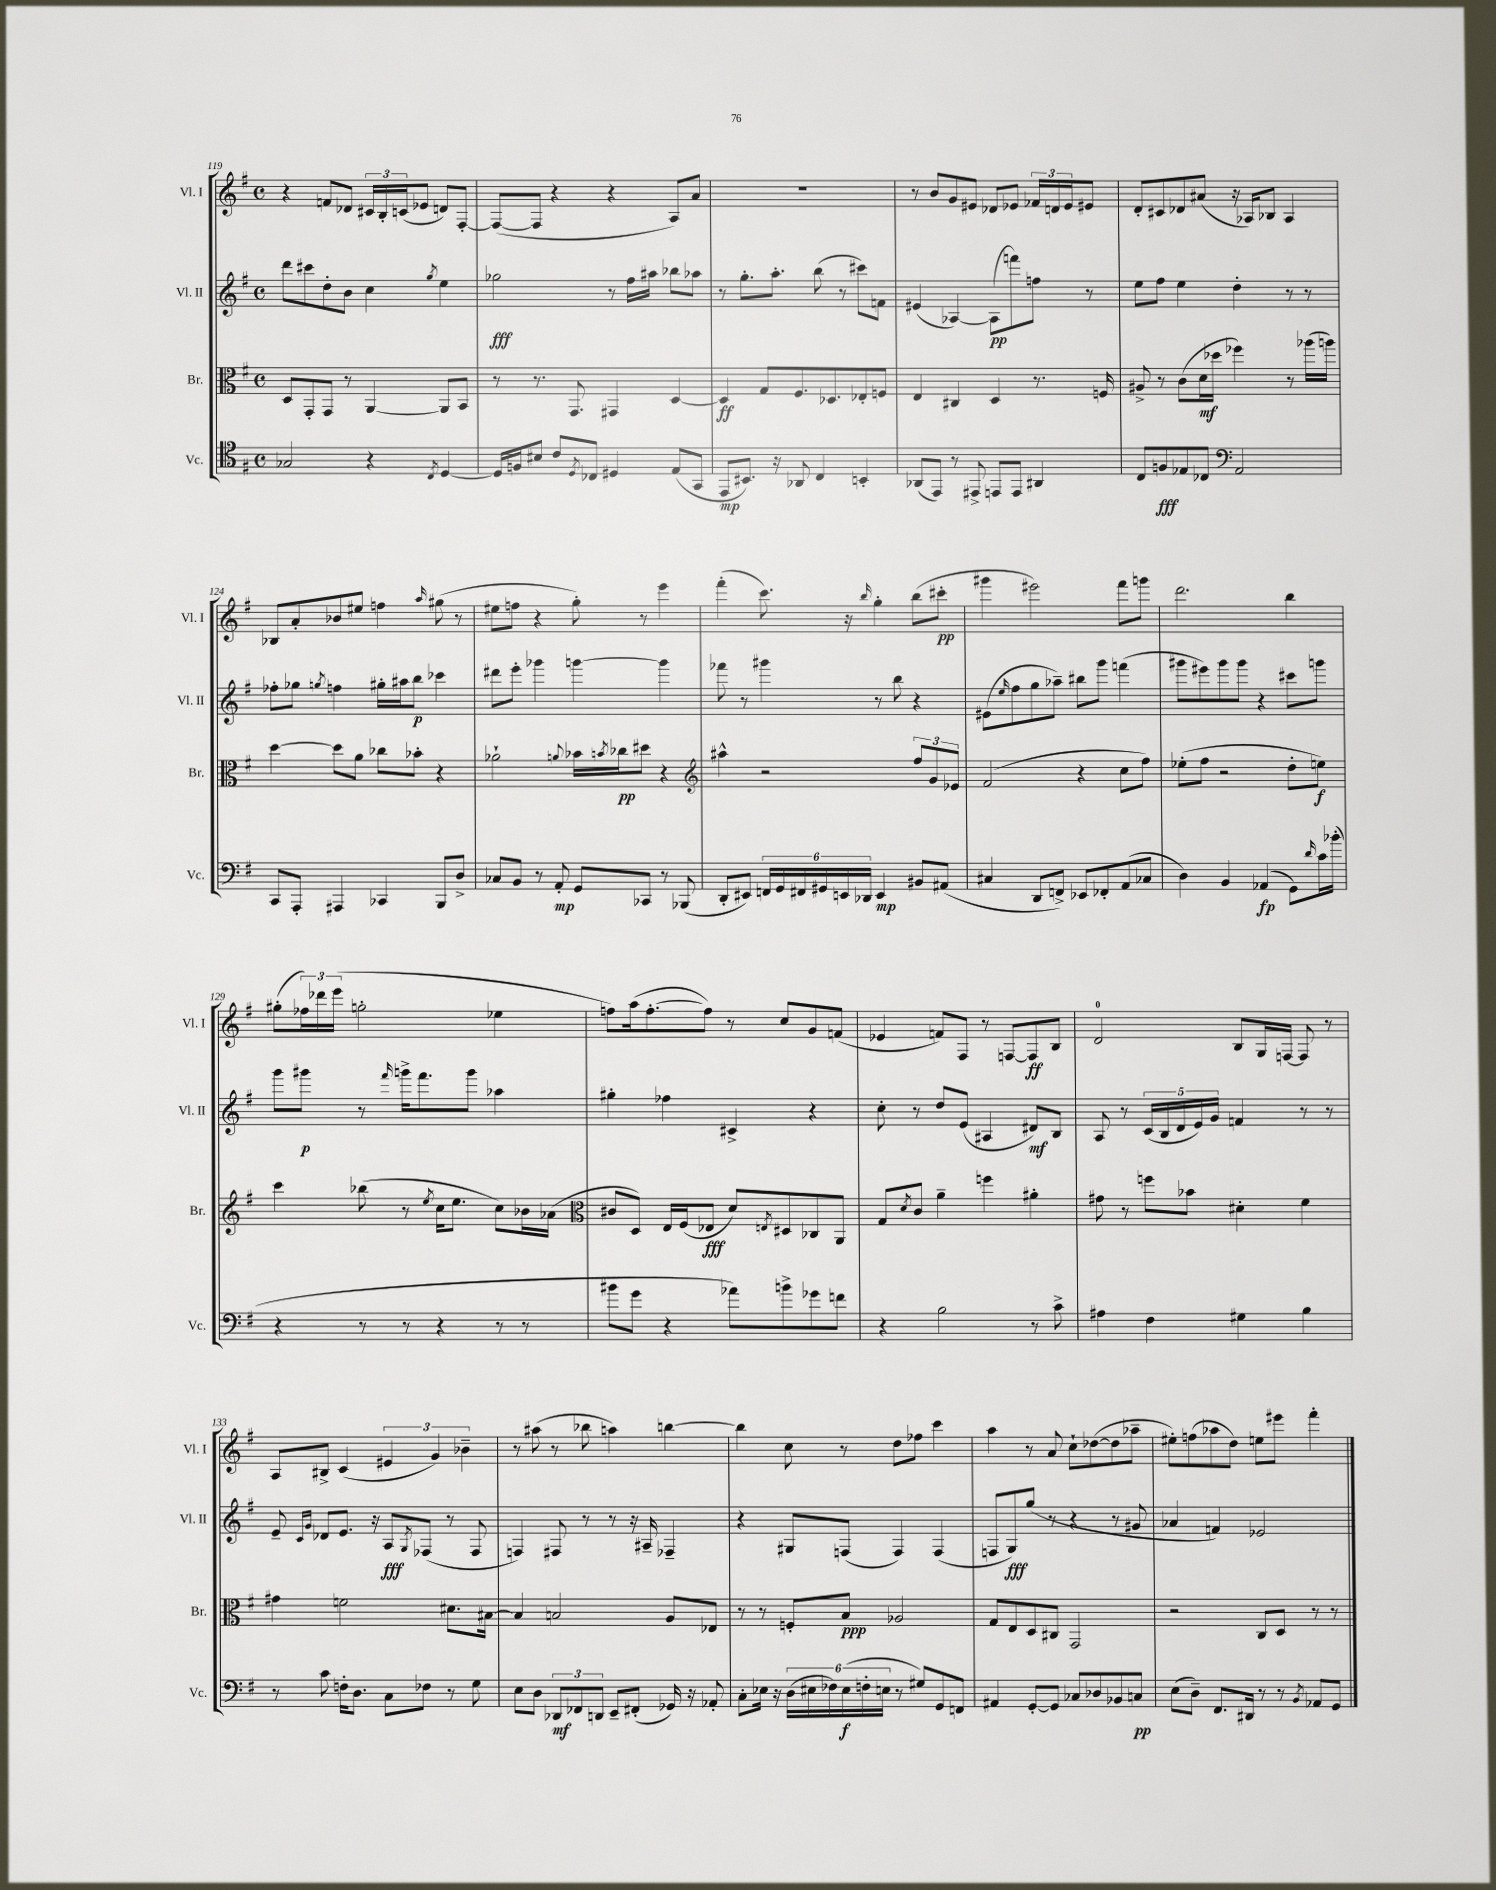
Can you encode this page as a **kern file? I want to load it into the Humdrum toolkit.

**kern	**kern	**kern	**kern
*staff4	*staff3	*staff2	*staff1
*clefC4	*clefC3	*clefG2	*clefG2
*k[f#]	*k[f#]	*k[f#]	*k[f#]
*M4/4	*M4/4	*M4/4	*M4/4
*met(c)	*met(c)	*met(c)	*met(c)
2G-/	8D/L	8ddd\L	4r
.	8GG'/	8ccc#\	.
.	8GG/J	8dd'\	8f/L
.	8r	8b\J	8d-/J
4r	[4AA/	4cc\	24c#/LL
.	.	.	24B'/
.	.	.	(24c/J
.	.	.	8e-/J
8qC/	.	8qgg/	.
[4D/	8AA/]L	4ee\	8d/L)
.	8BB/J	.	[8F#'/J
=	=	=	=
16D/]LL	8r	2gg-\	(8F#/_L
16F/J	.	.	.
8B#/J	8.r	.	8F#/]J
8c/L	.	.	4r
.	8.GG/	.	.
8qD/	.	.	.
8C-/J	.	.	.
4D#/	4GG#/	8r	4r
.	.	16ff#\LL	.
.	.	16aa#\JJ	.
(8E/L	[4D/	8bb-\L	8A/L)
8GG/J	.	8aa-\J	8a/J
=	=	=	=
8EE/L	4D/]	8r	1r
8.BB#/J)	.	8.gg'\L	.
.	8G/L	.	.
16r	.	8.aa'\J	.
8AA-/	8.F#/	.	.
4C/	.	(8bb\	.
.	8.D-/	.	.
.	.	8r	.
4BB'/	8E-'/	8ccc#\L)	.
.	8F/J	8f\J	.
=	=	=	=
(8AA-/L	4E/	(4e#/	8r
8EE/J)	.	.	8b/L
8r	4C#/	[4A-/)	8g/
8EE#^/	.	.	8e#/J
8EE/L	4D/	(8A-\]L	8d-/L
8EE/J	.	8fff\)	8e-/J
4AA#/	8.r	8ff\J	24f-/LL
.	.	.	24d/
.	.	.	24e-/J
.	.	8r	8e#/J
.	16F/	.	.
=	=	=	=
8C/L	8A#^/	8ee\L	8d'/L
8F/	8r	8ff#\J	8c#/
8E-/	(8c\L	4ee\	8d-/
8C-/J	16d\L	.	(8a#/J
.	16dd-\JJ	.	.
*clefF4	*	*	*
2AA/	4ff-\)	4dd'\	16r
.	.	.	16A-/LK)
.	.	.	8B-/J
.	8r	8r	4A-/
.	(16aa-\LL	8r	.
.	16aa\JJ)	.	.
=	=	=	=
8CC/L	[4dd\	8ff-'\L	8B-/L
8AAA'/J	.	8gg-\J	8a'/
.	.	8qgg/	.
4AAA#/	8dd\]L	4ff\	8b-/
.	8a\J	.	8ee#/J
4CC-/	8cc-\L	16gg#'\LL	4ff\
.	.	16aa#\J	.
.	8b-'\J	8bb\J	.
.	.	.	16qqaa/
8BBB/L	4r	4ccc-\	(8gg#\
8D^/J	.	.	8r
=	=	=	=
8C-/L	2a-`\	8ddd#\L	8ee#\L
8BB/J	.	8eee'\J	8ff\J
8r	.	4ggg-\	4r
8AA'/	.	.	.
.	8qqa/	.	.
8GG/L	16b-\LL	[4ggg\	8gg'\)
.	8qb/	.	.
.	16cc-\J	.	.
8CC-/J	8dd#\J	.	8r
8r	4r	4ggg\]	4eee\
(8BBB-/	.	.	.
=	=	=	=
*	*clefG2	*	*
8DD'/L	4aa#^^\	8fff-\	(4fff#'\
8EE#/J)	.	8r	.
24FF/LL	2r	4ggg#\	8.ccc\)
24GG/	.	.	.
24FF#/	.	.	.
24GG#/	.	.	.
24EE/	.	.	.
.	.	.	16r
24DD-/JJ	.	.	.
.	.	.	16qqbb/
4EE/	.	8r	4gg'\
.	.	8bb\	.
8BB#/L	12ff#/L	4r	(8bb\L
.	12g/	.	.
(8AA#/J	.	.	8ccc#'\J
.	12e-/J	.	.
=	=	=	=
4C#/	(2f#/	(8e#\L	4ggg#\
.	.	16qqee/	.
.	.	8ff#\	.
8DD/L	.	8gg\	2eee#\)
8FF^/J)	.	8aa-~\J)	.
8EE-/L	4r	8bb#\L	.
8FF-'/	.	8ggg\J	.
(8AA/	8cc\L	(4fff\	8fff#\L
8C-/J	8ff#\J)	.	8ggg\J
=	=	=	=
4D\)	(8ee-'\L	8ggg#\L	2.ddd\
.	8ff#\J	8eee#\)	.
4BB/	2r	8ggg#\	.
.	.	8ggg#\J	.
(4AA-/	.	4r	.
8GG\L)	8dd'\L	8ccc#\L	4bb\
16qqd/	.	.	.
16c\L	8ee\J)	8ggg\J	.
(16b-'\JJ	.	.	.
=	=	=	=
4r	4ccc\	8ggg\L	(8gg#'\L
.	.	8ggg#\J	24ff-\L)
.	.	.	24ddd-\
.	.	.	(24eee\JJ
8r	(8bb-\	8r	2gg'\
.	.	16qqfff#/	.
8r	8r	16ggg^\LK	.
.	.	8.fff#\	.
.	8qee/	.	.
4r	16cc\LK	.	.
.	8.ee\J	.	.
.	.	8ggg\J	.
8r	8cc\L)	4aa-\	4ee-\
8r	16b-\L	.	.
.	(16a-\JJ	.	.
=	=	=	=
*	*clefC3	*	*
8b#\L	8c#/L	4gg#'\	8ff\L)
8g\J	8D/J)	.	(16aa\k
.	.	.	[8.ff'\
4r	16E/LL	4ff-\	.
.	(16F#/J	.	.
.	8E-/J	.	8ff\]J)
8a-\L)	8d/L)	4c#^/	8r
.	8qE/	.	.
8b^\	8D#/	.	8cc/L
8g-\	8C-/	4r	8g/
8f\J	8AA/J	.	(8f/J
=	=	=	=
4r	8G/L	8cc'\	4e-/
.	8qd/	.	.
.	8c/J	8r	.
2B\	4a~\	8dd/L	8f/L)
.	.	(8e/J	8F#/J
.	4ff\	4A#/	8r
.	.	.	[8F/L
8r	4a#'\	8d#/L)	8F/]
8c^\	.	8B/J	8B/J
=	=	=	=
4A#\	8g#\	8A/	2d/
.	8r	8r	.
4F#\	8ff\L	(20c/LL	.
.	.	20B/	.
.	.	20d/	.
.	8b-\J	.	.
.	.	20e/)	.
.	.	20g/JJ	.
4G#\	4d#'\	4f/	8B/L
.	.	.	16G/L
.	.	.	[16F/JJ
4B\	4f#\	8r	8F/]
.	.	8r	8r
=	=	=	=
8r	4g#\	8e~/	8A/L
.	.	16qqc/LL	.
.	.	16qqg/JJ	.
8c\	.	8d-/L	8B#^/J
16F'\LK	2f\	8.e/J	(4c/
8.D\J	.	.	.
.	.	16r	.
8C\L	.	8A/L	6e#/
.	.	8qG/	.
8F-\J	.	(8F-/J	.
.	.	.	6g/)
8r	8.d#\L	8r	.
.	.	.	6b-~\
8G\	.	8F-/	.
.	[16B#\Jk	.	.
=	=	=	=
8E\L	4B#/]	4F/)	8r
8D\J	.	.	(8aa#\
12DD-/L	2B/	8F#/	8r
12FF-/	.	.	.
.	.	8r	8bb-\
12DD/J	.	.	.
8EE~/L	.	8r	4aa\)
(8FF#'/J	.	16r	.
.	.	16A#~/	.
16GG-/)	8A/L	4F-~/	[4bb\
16r	.	.	.
8AA-'/	8E-/J	.	.
=	=	=	=
8C'\L	8r	4r	4bb\]
16E-\Jk	8r	.	.
16r	.	.	.
(24D\LL	8F'/L	8G#/L	8cc\
24E#\	.	.	.
24F-\)	.	.	.
(24E#\	8B/J	(8F/J	8r
24F'\	.	.	.
24E\JJ	.	.	.
8r	2A-/	4F/)	8dd\L
8G#/L)	.	.	8ff-\J
8GG/	.	(4F/	4ccc\
8FF/J	.	.	.
=	=	=	=
4AA#/	8G/L	8F/L	4aa\
.	8E/	8G/)	.
[8GG'/L	8D/	(8gg/J	8r
8GG/]J	8C#/J	8r	8a/
8C-/L	2GG/	4r	8cc`\L
8D-/	.	.	([8dd-\
8BB-/	.	8r	8dd-\]
8C/J	.	8g#/	8aa-~\J
=	=	=	=
(8E\L	2r	4a-/	8ee#'\L)
8D~\J)	.	.	(8ff\
8.FF#/L	.	4f/)	8aa-\
.	.	.	8dd\J)
16DD#/Jk	.	.	.
8r	8C/L	2e-/	8ee\L
8r	8D/J	.	8eee#\J
8qBB/	.	.	.
8AA-/L	8r	.	4fff#'\
8GG/J	8r	.	.
==	==	==	==
*-	*-	*-	*-
